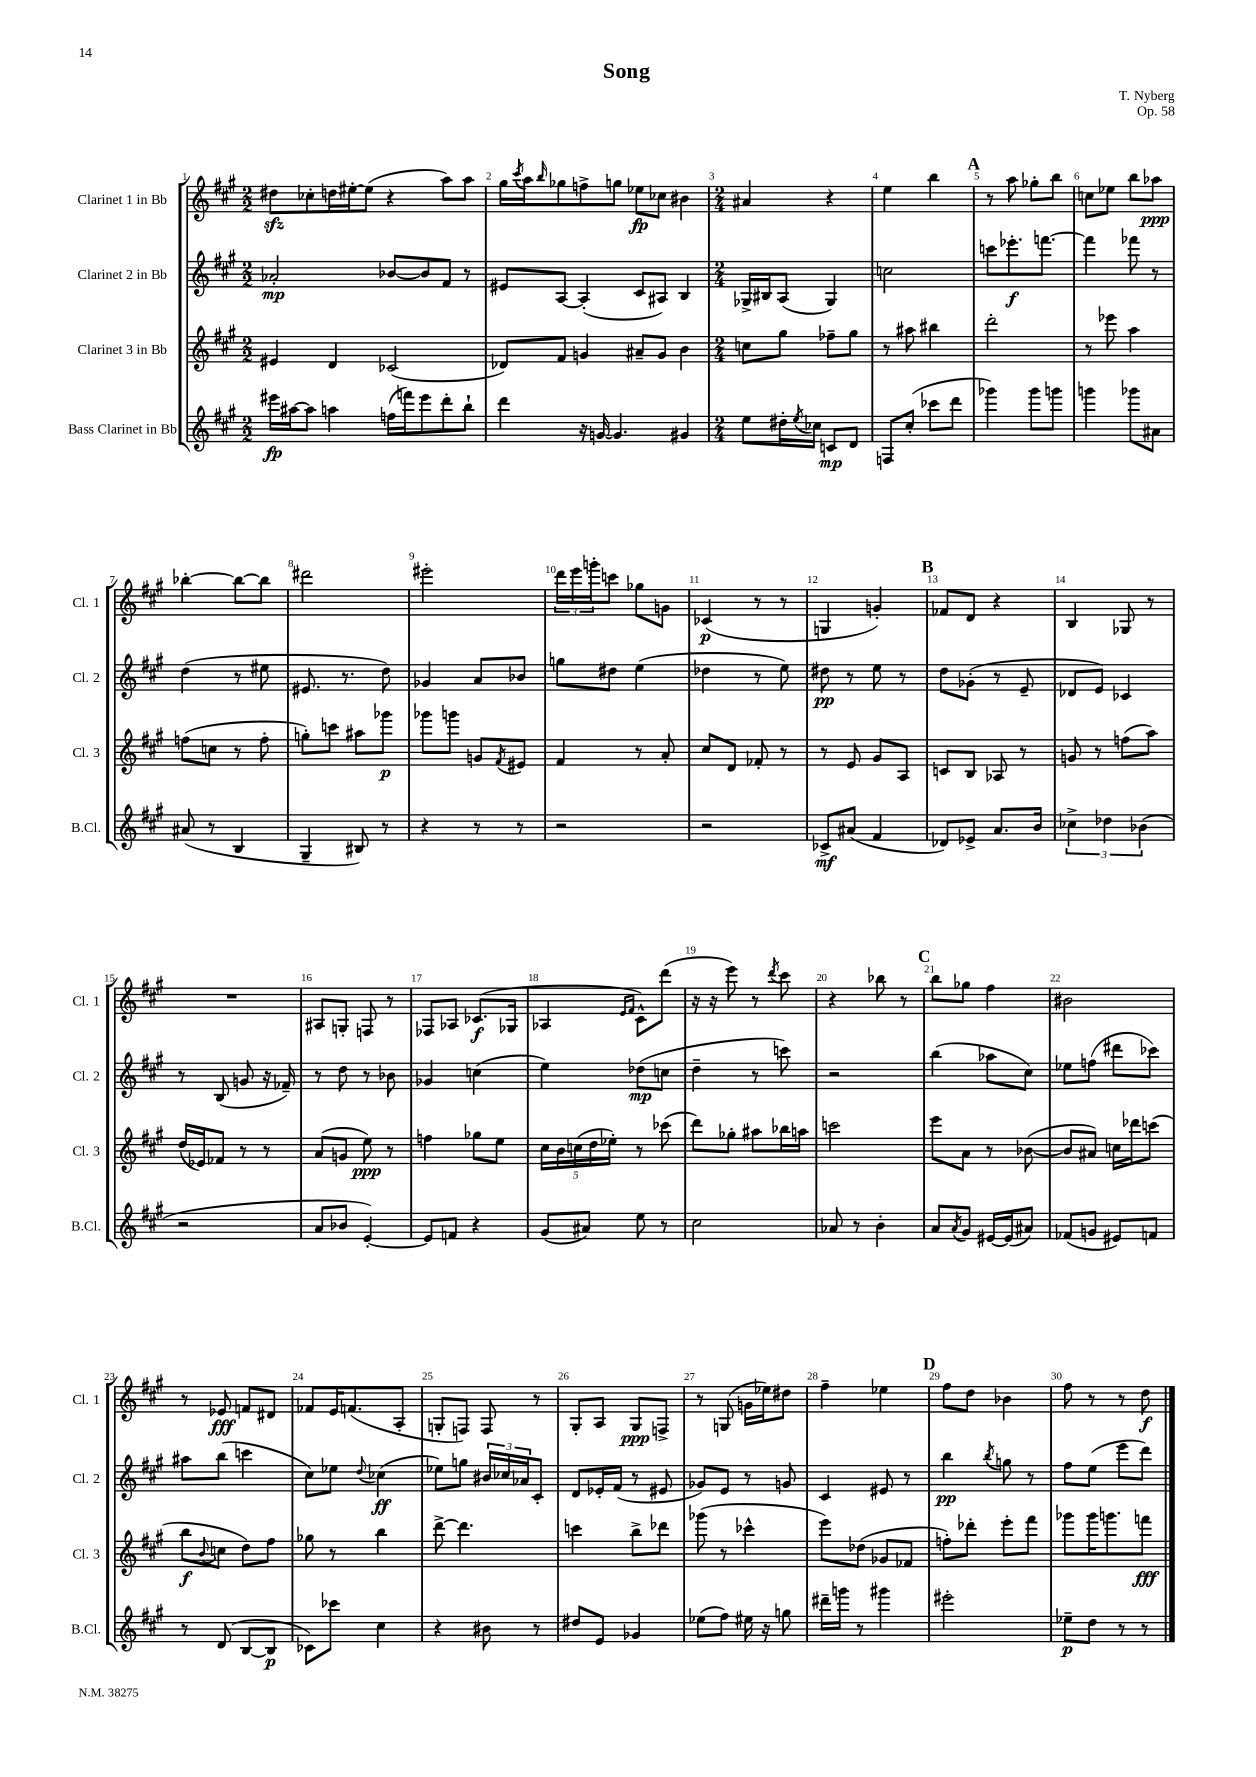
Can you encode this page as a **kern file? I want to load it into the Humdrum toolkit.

**kern	**kern	**kern	**kern
*staff4	*staff3	*staff2	*staff1
*clefG2	*clefG2	*clefG2	*clefG2
*k[f#c#g#]	*k[f#c#g#]	*k[f#c#g#]	*k[f#c#g#]
*M2/2	*M2/2	*M2/2	*M2/2
16eee#	4e#	2a-'	8dd#
[16aa#	.	.	.
8aa#]	.	.	8cc-'
4aa	4d	.	16dd
.	.	.	[16ee#'
.	.	.	(8ee#]
(16ff	(2c-	[8b-	4r
16fff)	.	.	.
8eee#	.	8b-]	.
8ddd'	.	8f#	8aa)
8bb`	.	8r	8aa
=	=	=	=
4ddd	8d-)	8e#	16gg#
.	.	.	8qccc#
.	.	.	16aa
.	.	.	16qqbb
.	8f#	[8A	8gg-
16r	4g	(4A']	8ff^
[16g	.	.	.
4.g]	.	.	8gg
.	8a#~	8c#	8ee-
.	8g	8A#)	8cc-
4g#	4b	4B	4b#
=	=	=	=
*M2/4	*M2/4	*M2/4	*M2/4
8ee	8cc	16G-^	4a#
.	.	16B#	.
16dd#'	8gg#	(8A	.
8qee	.	.	.
16cc-	.	.	.
8c	8ff-~	4G-)	4r
8d	8gg#	.	.
=	=	=	=
8F	8r	2cc	4ee
(8cc#'	8aa#	.	.
8ccc-	4bb#	.	4bb
8ddd	.	.	.
=	=	=	=
4ggg-)	2ddd'	8ccc	8r
.	.	8.eee-'	8aa
8ggg-	.	.	8gg-'
.	.	[8.fff	.
8ggg	.	.	8bb
=	=	=	=
4ggg	8r	4fff]	8cc
.	8eee-	.	8ee-
8ggg-	4aa	8fff-	8bb
8a#	.	8r	8aa-
=	=	=	=
(8a#	(8ff	(4dd	[4bb-'
8r	8cc	.	.
4B	8r	8r	8bb-_
.	8ff'	8ee#	8bb-]
=	=	=	=
4G#~	8gg')	8.e#	2ddd#
.	8ccc	.	.
.	.	8.r	.
8B#)	8aa#	.	.
8r	8ggg-	8dd)	.
=	=	=	=
4r	8ggg-	4g-	2eee#'
.	8ggg	.	.
8r	8g	8a	.
.	8qf#	.	.
8r	8e#	8b-	.
=	=	=	=
2r	4f#	8gg	24ddd
.	.	.	24eee
.	.	.	24ggg'
.	.	8dd#	8ccc
.	8r	(4ee	8gg-
.	8a'	.	8g
=	=	=	=
2r	8cc#	4dd-	(4c-
.	8d	.	.
.	8f-'	8r	8r
.	8r	8ee)	8r
=	=	=	=
8c-^	8r	8dd#	4G
(8a#	8e	8r	.
4f#	8g#	8ee	4g')
.	8A	8r	.
=	=	=	=
8d-)	8c	8dd	8f-
8e-^	8B	(8g-'	8d
8.a	8A-	8r	4r
.	8r	8e~	.
16b	.	.	.
=	=	=	=
6cc-^	8g	8d-	4B
.	8r	8e)	.
6dd-	.	.	.
.	(8ff	4c-	8G-
(6b-	.	.	.
.	8aa)	.	8r
=	=	=	=
2r	(16dd	8r	2r
.	16e-)	.	.
.	8f-	(8B	.
.	8r	8g	.
.	8r	16r	.
.	.	16f-~)	.
=	=	=	=
8a	(8a	8r	8A#
8b-	8g	8dd	8G'
[4e')	8ee)	8r	8F
.	8r	8b-	8r
=	=	=	=
8e]	4ff	4g-	8F-
8f	.	.	8A-
4r	8gg-	(4cc	(8.c-
.	8ee	.	.
.	.	.	16G-
=	=	=	=
(8g#	20cc#	4ee)	4A-
.	20b	.	.
.	(20cc	.	.
8a#)	.	.	.
.	20dd	.	.
.	20ee-')	.	.
.	.	.	16qqe
.	.	.	16qqf#
8ee	8r	(8dd-	8c#^^)
8r	(8ccc-	8cc	(8ddd
=	=	=	=
2cc#	8ddd)	4dd~	16r
.	.	.	16r
.	8gg-'	.	8eee)
.	8aa#	8r	8r
.	.	.	8qddd
.	16bb-	8ccc)	8ccc#
.	16aa	.	.
=	=	=	=
8a-	2ccc	2r	4r
8r	.	.	.
4b'	.	.	8bb-
.	.	.	8r
=	=	=	=
8a	8eee	(4bb	8bb
8qa	.	.	.
8g#	8a	.	8gg-
[16e#	8r	8aa-	4ff#
(16e#]	.	.	.
8a#)	([8b-	8cc#)	.
=	=	=	=
(8f-	8b-]	8ee-	2b#
8g	8a#)	(8ff	.
8e#)	16cc	8ddd#	.
.	16ddd-	.	.
8f	(8ccc	8ccc-)	.
=	=	=	=
8r	8bb	8aa#	8r
.	8qqb	.	.
(8d	8cc	(8bb	8e-
[8B	8dd)	4ccc	8f
8B]	8ff#	.	8d#
=	=	=	=
8c-)	8gg-	8cc#)	8f-
8ccc-	8r	8ee-	16e
.	.	.	(8.f
.	.	8qqdd	.
4cc#	4bb	(4cc-	.
.	.	.	8A'
=	=	=	=
4r	[8ddd^	8ee-)	8G'
.	4.ddd]	8gg	8F)
8b#	.	24b#	8F
.	.	24cc-	.
.	.	24a-	.
8r	.	8c#'	8r
=	=	=	=
8dd#	4ccc	8d	8G#'
8e	.	16e-'	8A
.	.	(16f#	.
4g-	8bb^	8r	8G#
.	8ddd-	8e#	8F^
=	=	=	=
(8ee-	(8ggg-	8g-)	8r
8ff#)	8r	8e	(8G
16ee#	4ccc-^^	8r	16g
16r	.	.	16ee-)
8gg	.	8g	8dd#
=	=	=	=
16ddd#~	8eee)	4c#	4ff#~
16ggg	.	.	.
8r	(8dd-	.	.
4ggg#	8g-	8e#	4ee-
.	8f-	8r	.
=	=	=	=
2eee#'	8ff')	4bb	8ff#
.	8ddd-'	.	8dd
.	.	8qbb	.
.	8eee'	8gg	4b-
.	8fff#	8r	.
=	=	=	=
8ee-~	8ggg-	8ff#	8ff#
8dd	16ggg-	(8ee	8r
.	8.ggg	.	.
8r	.	8eee	8r
8r	8fff	8ddd)	8dd
==	==	==	==
*-	*-	*-	*-
